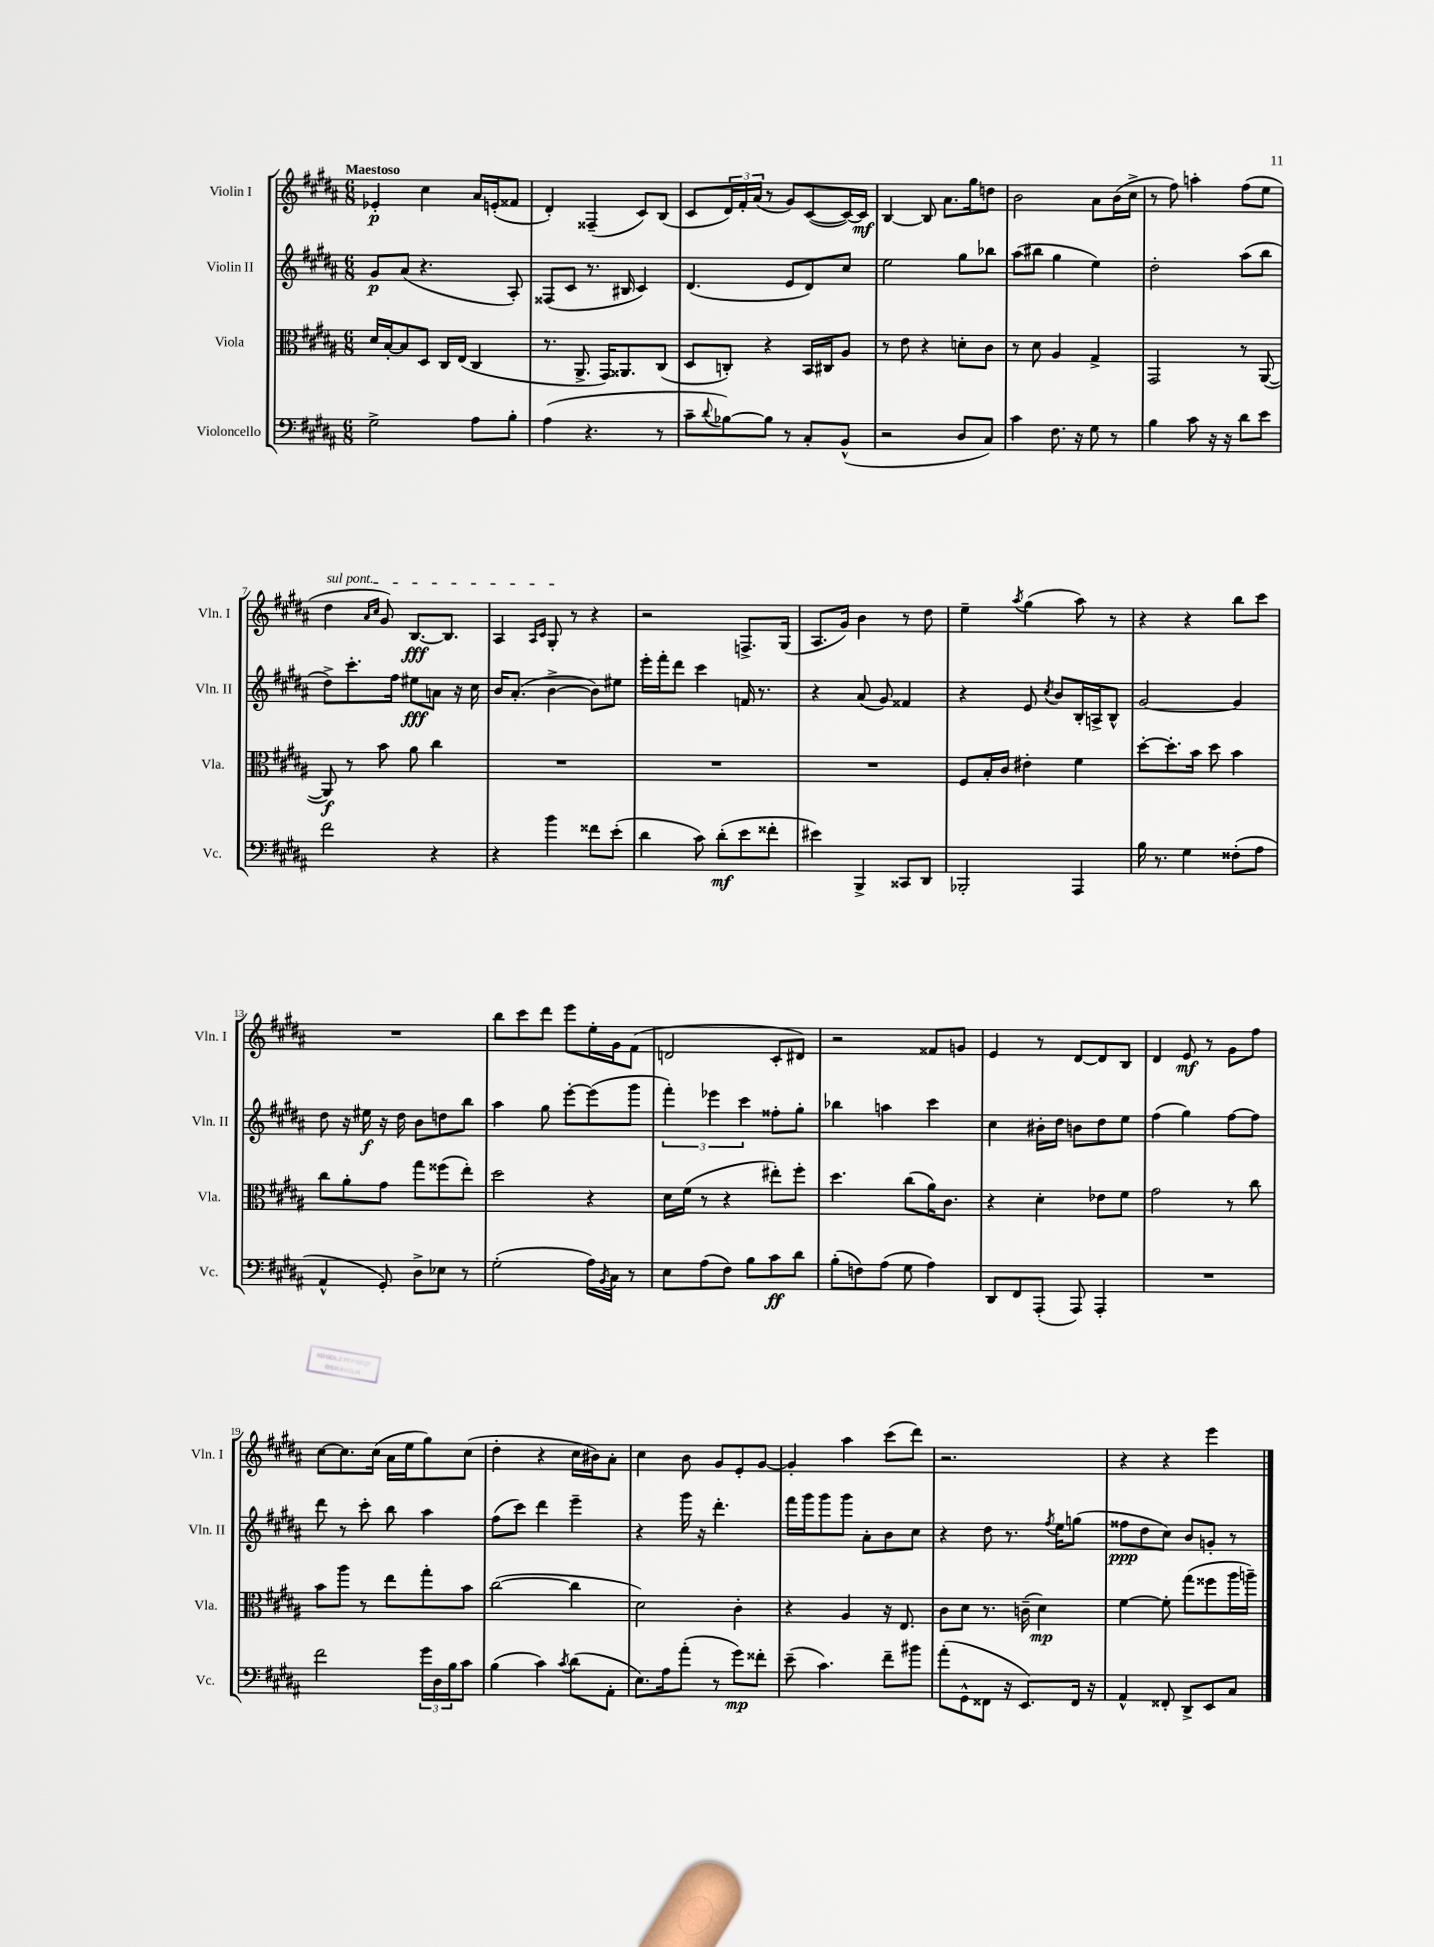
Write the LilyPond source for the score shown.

<<
\new StaffGroup <<
\new Staff = "s0" \with { instrumentName = "Violin I" shortInstrumentName = "Vln. I" } {
    \clef treble \key b \major \numericTimeSignature \time 6/8 \tempo "Maestoso"
    ees'4-.\p cis''4 ais'16 e'16-.( fisis'8 |
    dis'4-.) fisis4--( cis'8) b8( |
    cis'8 \tuplet 3/2 { dis'16) fis'16-. ais'16( } r8 gis'8) cis'8~( cis'16~) cis'16\mf |
    b4~ b8 ais'8. gis''16 d''8 |
    b'2 ais'8 b'16( cis''16-> |
    r8 fis''8) a''4-. fis''8( e''8 |
    \once \override TextSpanner.bound-details.left.text = \markup { \italic "sul pont." } dis''4\startTextSpan \grace { ais'16 cis''16 } gis'8) b8.~\fff b8. |
    ais4 \grace { ais16 cis'16 } gis8-.\stopTextSpan r8 r4 |
    r2 f8.-> gis16( |
    ais8. gis'16) b'4 r8 dis''8 |
    e''4-- \acciaccatura { ais''8 } gis''4( ais''8) r8 |
    r4 r4 b''8 cis'''8 |
    R2. |
    b''8 cis'''8 dis'''8 e'''8 e''16-. gis'16 fis'8( |
    d'2 cis'8-. dis'8) |
    r2 fisis'8 g'8 |
    e'4 r8 dis'8~ dis'8 b8 |
    dis'4 e'8\mf r8 gis'8 fis''8 |
    cis''8~ cis''8. cis''16( ais'16 e''16 gis''8) cis''8( |
    dis''4-. r4 cis''16 bis'16) ais'8-. |
    cis''4 b'8 gis'8 e'8-. gis'8~ |
    gis'4-. ais''4 cis'''8( dis'''8) |
    r2. |
    r4 r4 e'''4 \bar "|." |
}
\new Staff = "s1" \with { instrumentName = "Violin II" shortInstrumentName = "Vln. II" } {
    \clef treble \key b \major \numericTimeSignature \time 6/8
    gis'8\p ais'8( r4. ais8-.) |
    fisis8( cis'8 r8. bis16 cis'4) |
    dis'4.( e'8 dis'8) cis''8 |
    e''2 gis''8 bes''8 |
    ais''8( bis''8 gis''4 e''4) |
    dis''2-. ais''8( b''8 |
    dis''8->) cis'''8.-. fis''16 eis''8\fff a'8 r16 cis''16 |
    b'16 ais'8.-.( b'4~-> b'8) eis''8 |
    e'''16-. fis'''16-. dis'''8 cis'''4 f'16 r8. |
    r4 ais'8( gis'8) fisis'4 |
    r4 e'8 \acciaccatura { cis''8 } b'8 b16-. a16-> b8-^ |
    gis'2~ gis'4 |
    dis''8 r16 eis''16\f r16 dis''16 b'8 d''8 b''8 |
    ais''4 gis''8 e'''8~-. e'''8( gis'''8 |
    \tuplet 3/2 { fis'''4-.) ees'''4 cis'''4 } fisis''8-. gis''8-. |
    bes''4 a''4 cis'''4 |
    cis''4 bis'16-. dis''16 b'8 dis''8 e''8 |
    fis''4( gis''4) fis''8~ fis''8 |
    dis'''8 r8 cis'''8-. b''8 ais''4 |
    fis''8( cis'''8) dis'''4 e'''4-- |
    r4 gis'''16 r16 dis'''4.-. |
    fis'''16 gis'''16 gis'''8 gis'''8 ais'8-. b'8 cis''8 |
    r4 dis''8 r8. \acciaccatura { fis''8 } e''16 g''8( |
    fisis''8\ppp dis''8 cis''8) b'8 g'8-. r8 \bar "|." |
}
\new Staff = "s2" \with { instrumentName = "Viola" shortInstrumentName = "Vla." } {
    \clef alto \key b \major \numericTimeSignature \time 6/8
    dis'16 b16~-. b8 dis8 cis16 e16( cis4 |
    r8. ais,8.-> gis,16) aisis,8. cis8( |
    dis8 c8-.) r4 b,16 cis16 ais8 |
    r8 e'8 r4 d'8-. cis'8 |
    r8 dis'8 ais4 gis4-> |
    gis,2 r8 ais,8~( |
    ais,8\f) r8 b'8 ais'8 cis''4 |
    R2. |
    R2. |
    R2. |
    fis8 b16-. cis'16 eis'4-. fis'4 |
    dis''8~-. dis''8.-. b'16 dis''8 b'4 |
    cis''8 ais'8-. gis'8 gis''8 fisis''8( e''8-.) |
    dis''2 r4 |
    dis'16 fis'16( r8 r4 eis''8-.) fis''8-. |
    dis''4. cis''8( ais'16) cis'8. |
    r4 dis'4-. ees'8 fis'8 |
    gis'2 r8 cis''8 |
    b'8 ais''8 r8 e''8 gis''8-. b'8 |
    cis''2~( cis''4 |
    dis'2) cis'4-. |
    r4 ais4 r16 e8. |
    cis'8 dis'8 r8. c'16--( dis'4\mp) |
    fis'4~ fis'8-. gis''8( fisis''8 ais''16 a''16--) \bar "|." |
}
\new Staff = "s3" \with { instrumentName = "Violoncello" shortInstrumentName = "Vc." } {
    \clef bass \key b \major \numericTimeSignature \time 6/8
    gis2-> ais8 b8-. |
    ais4( r4. r8 |
    cis'8-- \appoggiatura { dis'8 } bes8~) bes8 r8 cis8-. b,8-^( |
    r2 dis8 cis8) |
    cis'4 fis8. r16 gis8 r8 |
    b4 cis'8 r16 r16 dis'8 e'8 |
    fis'2 r4 |
    r4 b'4 fisis'8 e'8-.( |
    dis'4 cis'8) dis'8-.\mf( e'8 fisis'8-. |
    eis'4) b,,4-> cisis,8 dis,8 |
    bes,,2-. ais,,4 |
    b16 r8. gis4 fisis8-.( ais8 |
    ais,4-^ gis,8-.) dis8-> ees8 r8 |
    gis2-.( ais16) \acciaccatura { b,8 } cis16 r8 |
    e8 ais8( fis8) b8 cis'8\ff dis'8 |
    b8-.( f8) ais8( gis8 ais4) |
    dis,8 fis,8 ais,,8-.( ais,,8) ais,,4-. |
    R2. |
    fis'2 \tuplet 3/2 { gis'16 dis16 b16 } cis'8 |
    b4( cis'4) \acciaccatura { cis'8 } dis'8( ais,8-. |
    e8.) ais16 ais'8-.( r8 gis'8\mp) fisis'8-. |
    e'8--( cis'4.) fis'8-- bis'8 |
    ais'8-.( gis,8-^ fisis,8 r16 e,8.) fisis,16 r16 |
    ais,4-^ fisis,8-. dis,8-> e,8 cis8 \bar "|." |
}
>>
>>
